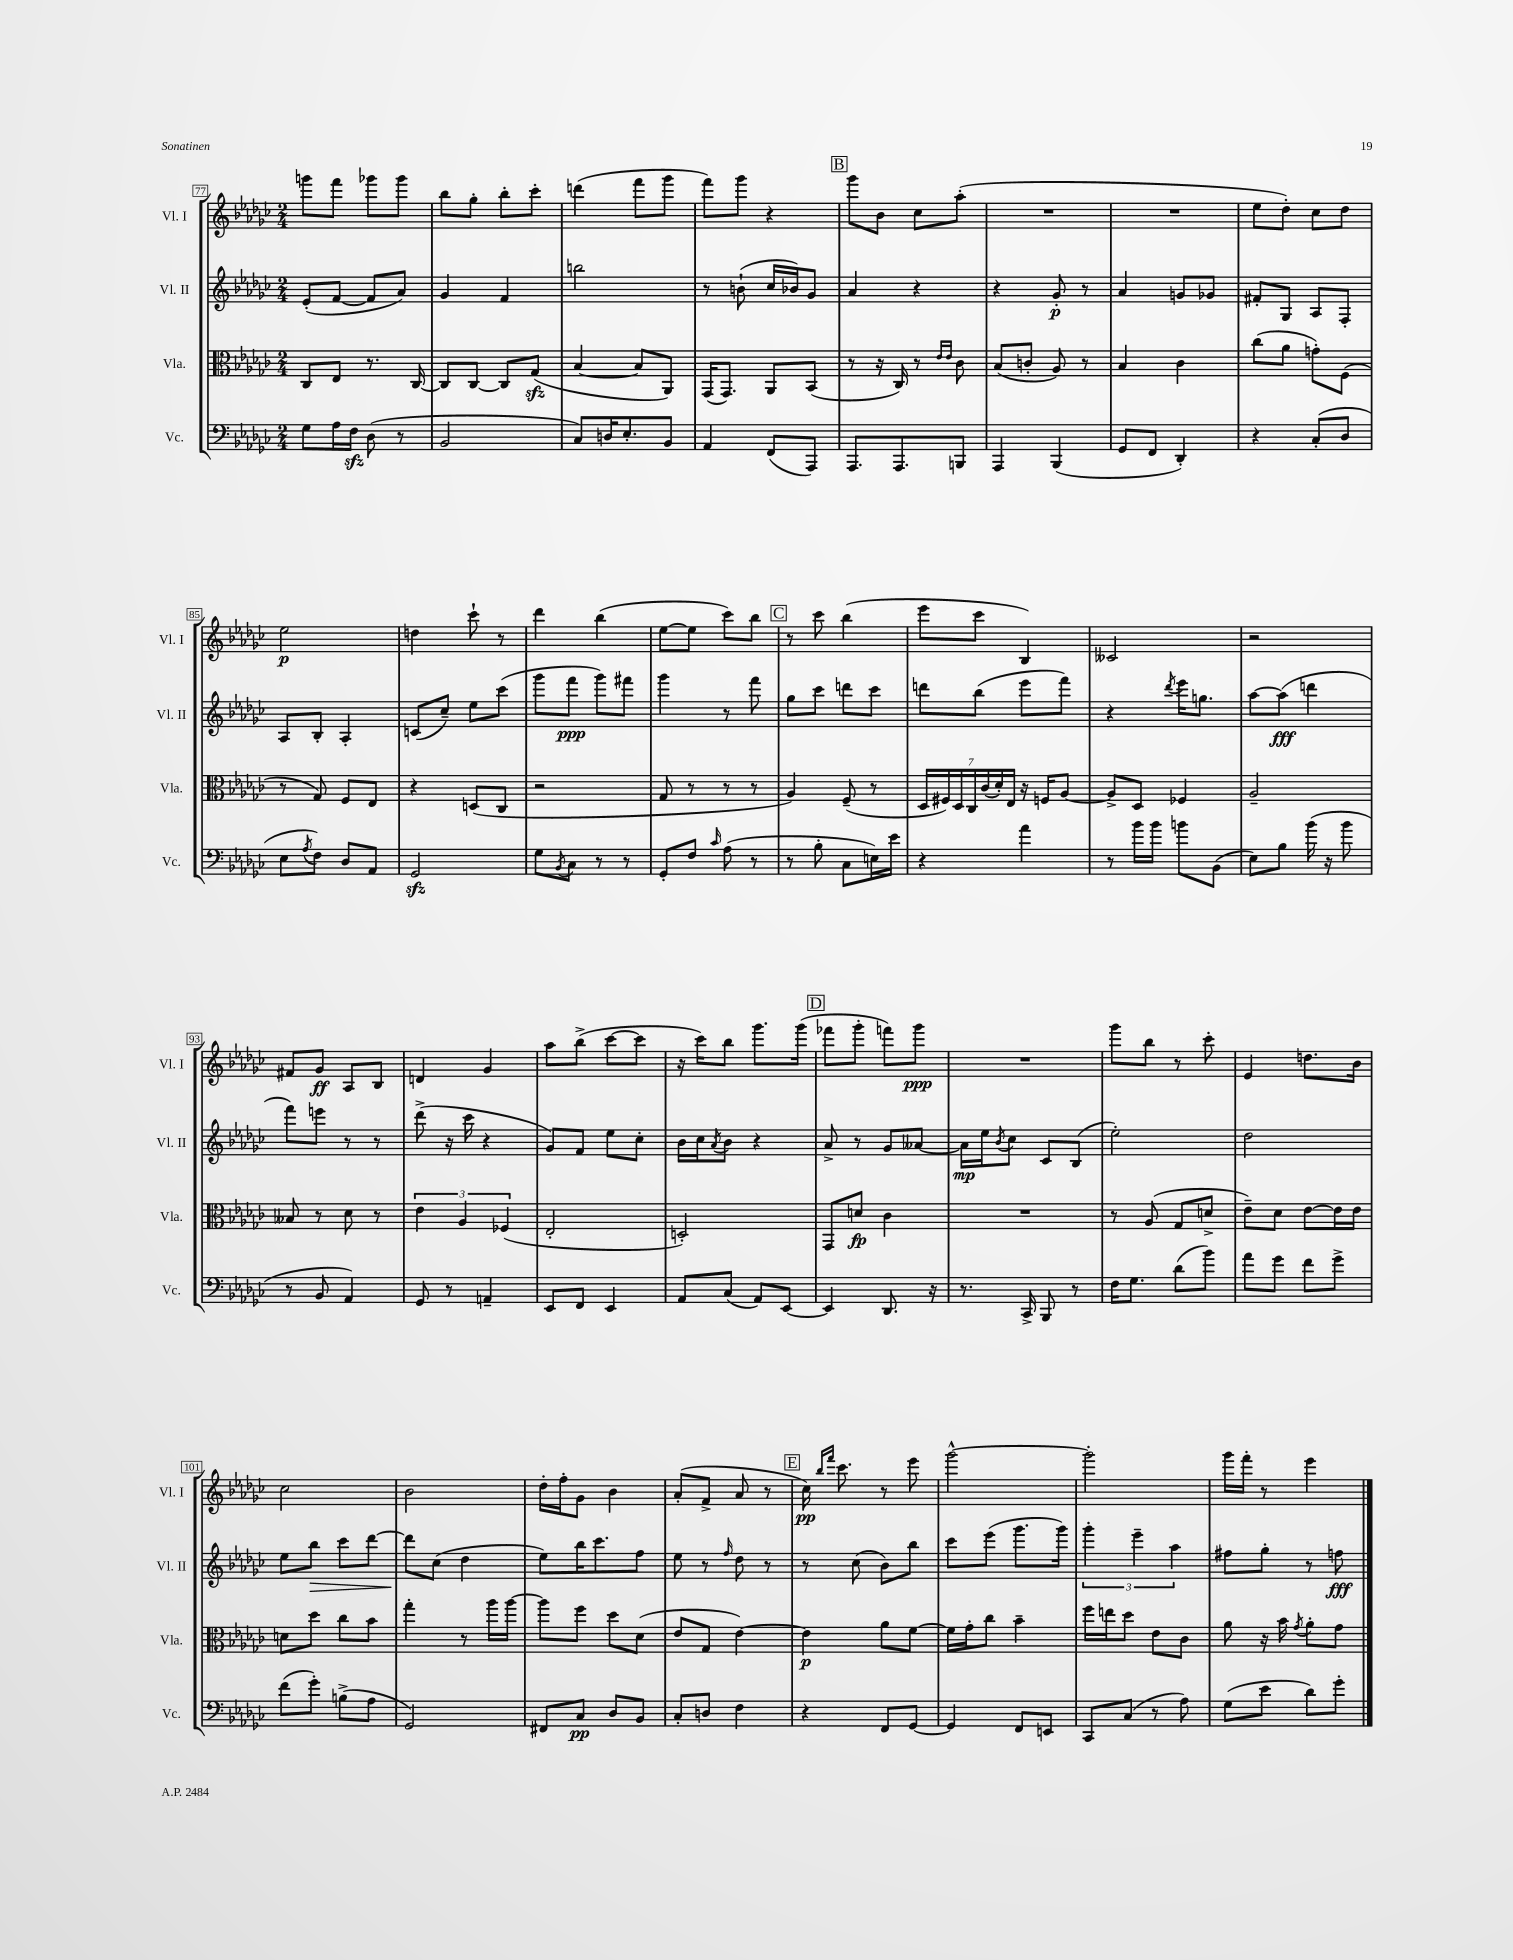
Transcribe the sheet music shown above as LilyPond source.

<<
\new StaffGroup <<
\new Staff = "s0" \with { instrumentName = "Vl. I" shortInstrumentName = "Vl. I" } {
    \clef treble \key ges \major \numericTimeSignature \time 2/4
    g'''8 f'''8 ges'''8 ges'''8 |
    bes''8 ges''8-. bes''8-. ces'''8-. |
    d'''4( f'''8 ges'''8 |
    f'''8) ges'''8 r4 |
    \mark \markup { \box "B" } ges'''8 bes'8 ces''8 aes''8-.( |
    R2 |
    R2 |
    ees''8 des''8-.) ces''8 des''8 |
    ees''2\p |
    d''4 ces'''8-! r8 |
    des'''4 bes''4( |
    ees''8~ ees''8 ces'''8) bes''8 |
    \mark \markup { \box "C" } r8 ces'''8 bes''4( |
    ees'''8 ces'''8 bes4) |
    ceses'2 |
    r2 |
    fis'8 ges'8\ff aes8 bes8 |
    d'4 ges'4 |
    aes''8 bes''8->( ces'''8~ ces'''8 |
    r16 ces'''16) bes''8 ges'''8. ges'''16( |
    \mark \markup { \box "D" } fes'''8 ges'''8-. f'''8) ges'''8\ppp |
    R2 |
    ges'''8 bes''8 r8 ces'''8-. |
    ees'4 d''8. bes'16 |
    ces''2 |
    bes'2 |
    des''16-. f''16-. ges'8 bes'4 |
    aes'8-.( f'8-> aes'8 r8 |
    \mark \markup { \box "E" } ces''16\pp) \grace { bes''16 f'''16 } ces'''8. r8 ees'''8 |
    ges'''2~-^ |
    ges'''2-. |
    ges'''16 f'''16-. r8 ees'''4 \bar "|." |
}
\new Staff = "s1" \with { instrumentName = "Vl. II" shortInstrumentName = "Vl. II" } {
    \clef treble \key ges \major \numericTimeSignature \time 2/4
    ees'8-.( f'8~ f'8 aes'8) |
    ges'4 f'4 |
    b''2 |
    r8 b'8-!( ces''16 bes'16) ges'8 |
    \mark \markup { \box "B" } aes'4 r4 |
    r4 ges'8-.\p r8 |
    aes'4 g'8 ges'8 |
    fis'8-. ges8 aes8 f8-. |
    aes8 bes8-. aes4-. |
    c'8( ces''8--) ees''8 ces'''8( |
    ges'''8 f'''8\ppp ges'''8) fis'''8 |
    ges'''4 r8 f'''8 |
    \mark \markup { \box "C" } ges''8 ces'''8 d'''8 ces'''8 |
    d'''8 bes''8( ees'''8 f'''8) |
    r4 \acciaccatura { des'''8 } ees'''16 g''8. |
    aes''8~ aes''8\fff( d'''4 |
    f'''8) e'''8 r8 r8 |
    des'''8->( r16 ces'''16 r4 |
    ges'8) f'8 ees''8 ces''8-. |
    bes'16 ces''16 \acciaccatura { aes'8 } bes'8 r4 |
    \mark \markup { \box "D" } aes'8-> r8 ges'8 aeses'8~ |
    aeses'16\mp ees''16 \acciaccatura { bes'8 } ces''8 ces'8 bes8( |
    ees''2-.) |
    des''2 |
    ees''8 bes''8\> ces'''8 des'''8~ |
    des'''8\! ces''8( des''4 |
    ees''8) bes''16 ces'''8. f''8 |
    ees''8 r8 \grace { f''16 } des''8 r8 |
    \mark \markup { \box "E" } r8 ces''8( bes'8) bes''8 |
    ces'''8 ees'''8( ges'''8. ges'''16) |
    \tuplet 3/2 { ges'''4-. ees'''4-- aes''4 } |
    fis''8 ges''8-. r8 f''8\fff \bar "|." |
}
\new Staff = "s2" \with { instrumentName = "Vla." shortInstrumentName = "Vla." } {
    \clef alto \key ges \major \numericTimeSignature \time 2/4
    ces8 ees8 r8. ces16~ |
    ces8 ces8~ ces8 ges8\sfz( |
    bes4~ bes8 aes,8) |
    ges,16( ges,8.) aes,8 bes,8( |
    \mark \markup { \box "B" } r8 r16 ces16) r8 \grace { ees'16 ees'16 } ces'8 |
    bes8( c'8-. aes8) r8 |
    bes4 ces'4 |
    ces''8( aes'8 g'8-.) f8( |
    r8 ges8) f8 ees8 |
    r4 d8( ces8 |
    r2 |
    ges8 r8 r8 r8 |
    \mark \markup { \box "C" } aes4) f8--( r8 |
    \tuplet 7/4 { des16 fis16) des16 ces16 ces'16( des'16-.) ees16 } r16 f16 aes8~ |
    aes8-> des8 fes4 |
    aes2-- |
    beses8 r8 des'8 r8 |
    \tuplet 3/2 { ees'4 aes4 fes4( } |
    ees2-. |
    d2-.) |
    \mark \markup { \box "D" } ges,8 d'8\fp ces'4 |
    R2 |
    r8 aes8( ges8 d'8-> |
    ees'8--) des'8 ees'8~ ees'16 ees'16 |
    d'8 des''8 ces''8 bes'8 |
    ges''4-. r8 aes''16 aes''16~ |
    aes''8 f''8 des''8 des'8( |
    ees'8 ges8 ees'4~) |
    \mark \markup { \box "E" } ees'4\p aes'8 f'8~ |
    f'16 ges'16-. ces''8 bes'4-- |
    f''16 e''16 des''8 ees'8 ces'8 |
    aes'8 r16 bes'16 \acciaccatura { ges'8 } aes'8-. ges'8 \bar "|." |
}
\new Staff = "s3" \with { instrumentName = "Vc." shortInstrumentName = "Vc." } {
    \clef bass \key ges \major \numericTimeSignature \time 2/4
    ges8 aes16 f16\sfz des8( r8 |
    bes,2 |
    ces8) d16 ees8.-. bes,8 |
    aes,4 f,8( aes,,8) |
    \mark \markup { \box "B" } aes,,8. aes,,8. b,,8 |
    aes,,4 bes,,4( |
    ges,8 f,8 des,4-.) |
    r4 ces8-.( des8 |
    ees8 \acciaccatura { aes8 } f8) des8 aes,8 |
    ges,2\sfz |
    ges8 \acciaccatura { bes,8 } ces8 r8 r8 |
    ges,8-. f8 \grace { ces'16 } aes8( r8 |
    \mark \markup { \box "C" } r8 bes8-. ces8 e16) ees'16 |
    r4 aes'4 |
    r8 bes'16 bes'16 b'8 bes,8( |
    ees8) bes8 bes'16( r16 bes'8 |
    r8 bes,8 aes,4) |
    ges,8 r8 a,4-- |
    ees,8 f,8 ees,4 |
    aes,8 ces8( aes,8) ees,8~ |
    \mark \markup { \box "D" } ees,4 des,8. r16 |
    r8. ces,16-> bes,,8 r8 |
    f16 ges8. des'8( bes'8) |
    aes'8 ges'8 f'8 ges'8-> |
    f'8( ges'8-.) b8->( aes8 |
    ges,2) |
    fis,8 ces8\pp des8 bes,8 |
    ces8-. d8 f4 |
    \mark \markup { \box "E" } r4 f,8 ges,8~ |
    ges,4 f,8 e,8 |
    ces,8 ces8( r8 aes8) |
    ges8( ees'8 des'8) ges'8-. \bar "|." |
}
>>
>>
\layout { \context { \Score currentBarNumber = #77 \override BarNumber.stencil = #(make-stencil-boxer 0.1 0.3 ly:text-interface::print) } }
